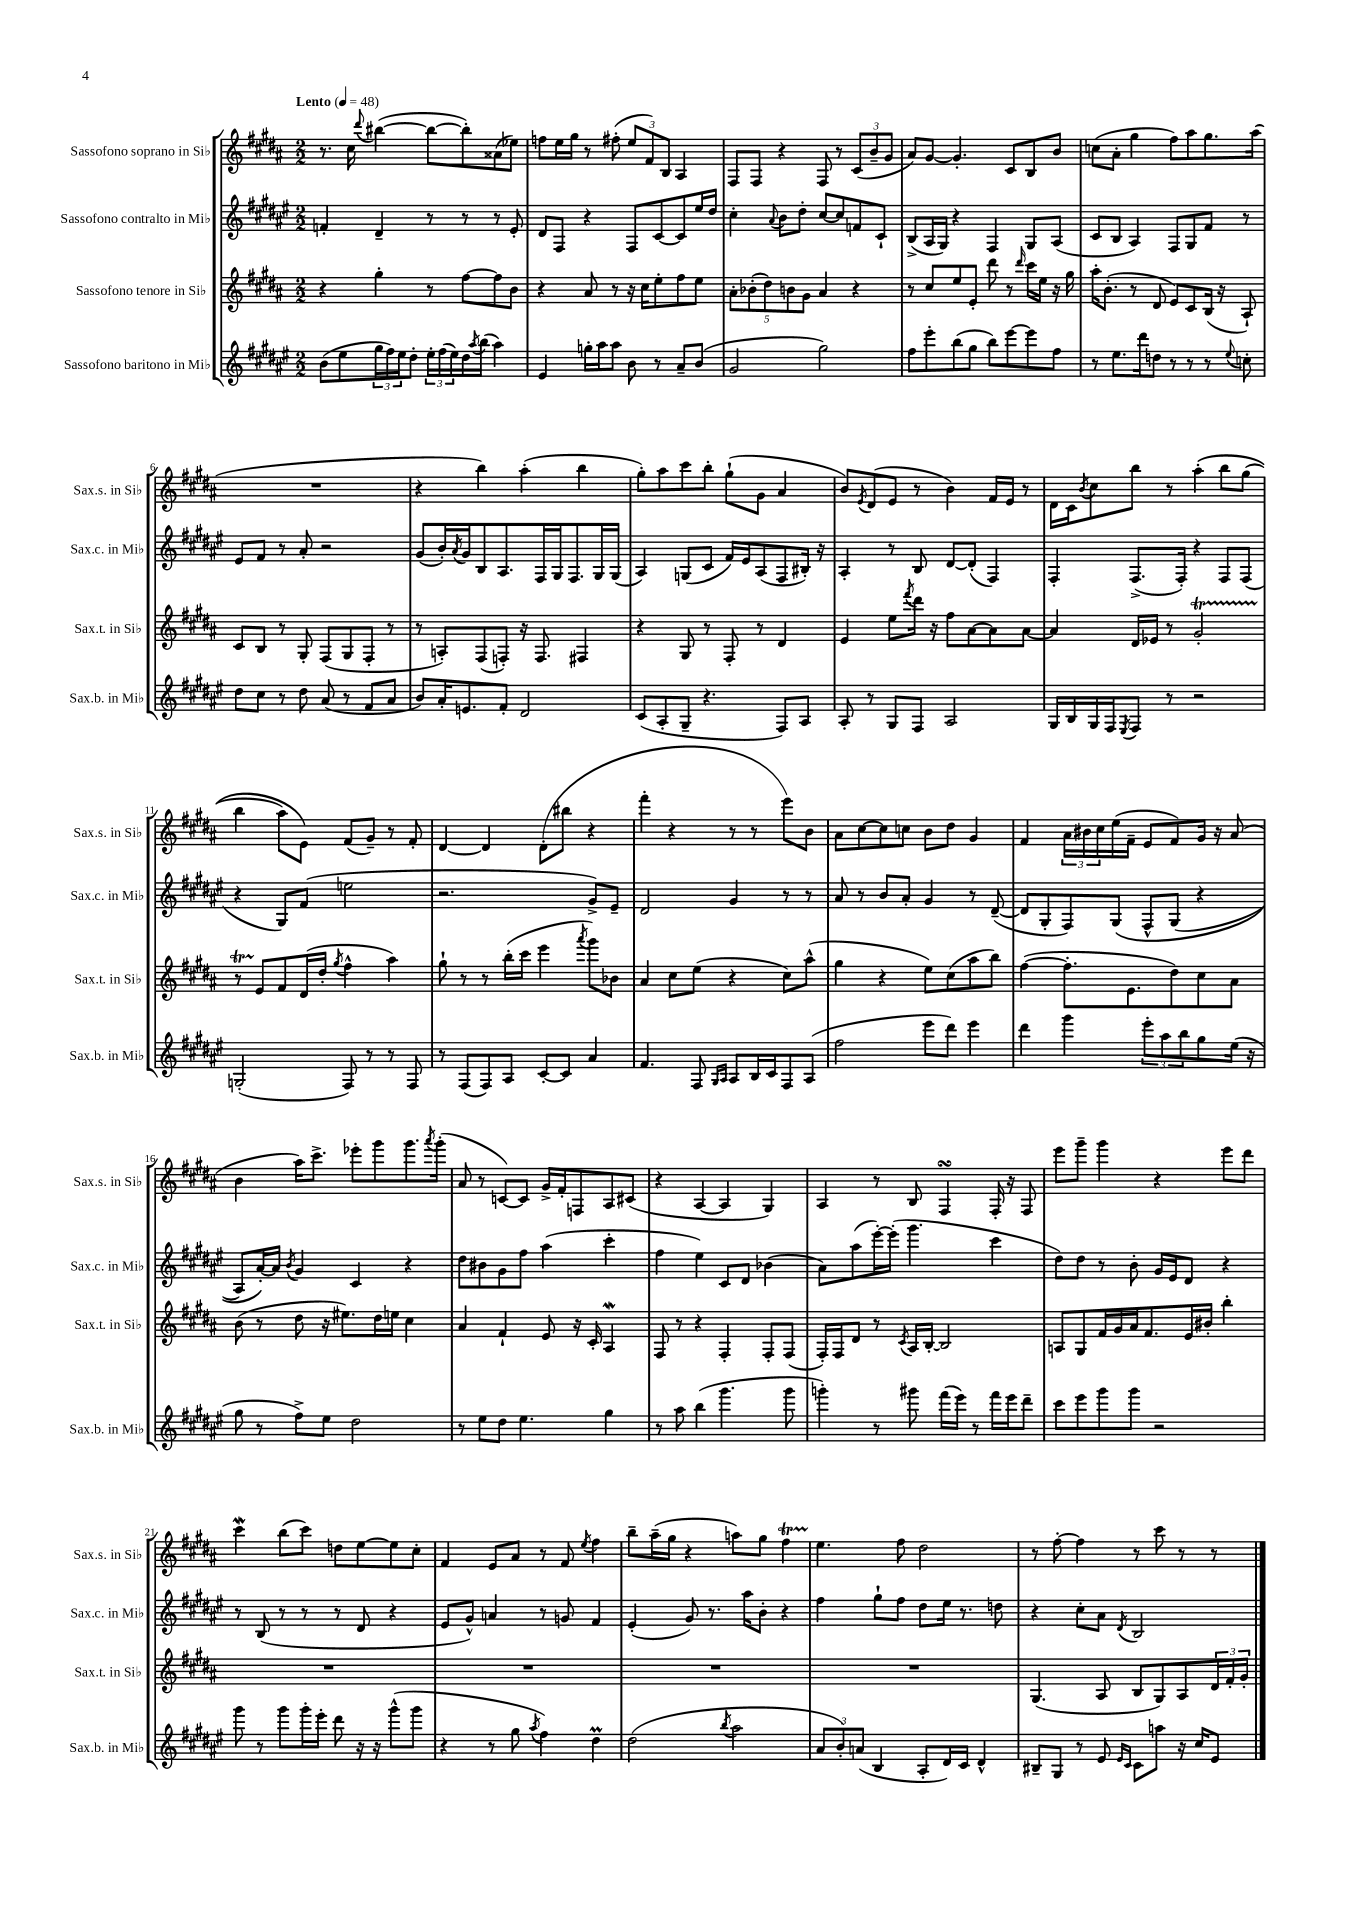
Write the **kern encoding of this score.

**kern	**kern	**kern	**kern
*staff4	*staff3	*staff2	*staff1
*clefG2	*clefG2	*clefG2	*clefG2
*k[f#c#g#d#a#e#]	*k[f#c#g#d#a#]	*k[f#c#g#d#a#e#]	*k[f#c#g#d#a#]
*M2/2	*M2/2	*M2/2	*M2/2
*MM48	*MM48	*MM48	*MM48
(8b	4r	4f'	8.r
8ee#	.	.	.
.	.	.	16cc#
.	.	.	8qqddd#
24gg#	4gg#'	4d#~	([4bb#
24ff#)	.	.	.
24ee#	.	.	.
8dd#'	.	.	.
24ee#'	8r	8r	8bb#_
(24ff#	.	.	.
24ee#)	.	.	.
16dd#	[8ff#	8r	8bb#'])
8qaa#	.	.	.
(16bb	.	.	.
4aa#)	8ff#]	8r	(8a##
.	8b	8e#'	8ee-)
=	=	=	=
4e#	4r	8d#	8ff
.	.	8F#	16ee
.	.	.	16gg#
16gg'	8a#	4r	8r
16aa#	.	.	.
8aa#	8r	.	(8ff#'
8b	16r	8F#	12ee
.	16cc#	.	.
.	.	.	12f#)
8r	8ee'	[8c#	.
.	.	.	12B
8a#~	8ff#	8c#]	4A#
(8b	8ee	16ee#	.
.	.	16dd#	.
=	=	=	=
2g#	10a#'	4cc#'	8F#
.	(10b-'	.	.
.	.	.	8F#
.	10dd#)	.	.
.	.	8qqa#	.
.	.	8b	4r
.	10b	.	.
.	.	8dd#'	.
.	10g#	.	.
2gg#)	4a#	[8cc#	8F#
.	.	8cc#]	8r
.	4r	8f	(12c#
.	.	.	12b~
.	.	8c#`	.
.	.	.	12g#
=	=	=	=
8ff#	8r	(8B^	8a#)
8eee#'	8cc#	16A#	[8g#
.	.	16G#)	.
(8bb	8ee	4r	4.g#']
8gg#	8e'	.	.
8bb)	8ddd#	4F#	.
[8eee#	8r	.	8c#
.	16qqddd#	.	.
8eee#]	16ccc#	8G#	8B
.	16ee	.	.
8ff#	16r	(8A#	8b
.	16gg#	.	.
=	=	=	=
8r	16aa#'	8c#	(8cc
.	(8.b'	.	.
8.ee#	.	8B	8a#'
.	8r	4A#)	4gg#
16ddd#	.	.	.
8dd	8d#	.	.
8r	8e)	8F#	8ff#)
8r	8c#	8G#	8aa#
8r	(16B	8f#	8.gg#
.	16r	.	.
8qqee#	.	.	.
8cc'	8A#`)	8r	.
.	.	.	(16aa#
=	=	=	=
8dd#	8c#	8e#	1r
8cc#	8B	8f#	.
8r	8r	8r	.
8dd#	8G#'	8a#'	.
(8a#	(8F#	2r	.
8r	8G#	.	.
8f#	8F#'	.	.
8a#	8r	.	.
=	=	=	=
8b)	8r	(8g#	4r
16a#'	8A')	16b')	.
.	.	8qa#	.
8.e	.	16g#	.
.	(8F#	8B	4bb)
8f#'	8F')	8.A#	.
2d#	16r	.	(4aa#'
.	8.F	16F#	.
.	.	16G#	.
.	.	8.F#	.
.	4F#	.	4bb
.	.	16G#	.
.	.	(16G#	.
=	=	=	=
(8c#	4r	4A#)	8gg#')
8A#'	.	.	8aa#
8G#~	8G#	(8G	8ccc#
4.r	8r	8c#	8bb'
.	8F#'	16f#)	(8gg#`
.	.	16e#	.
.	8r	(8A#	8g#
8F#)	4d#	8F#	4a#
8A#	.	16B#')	.
.	.	16r	.
=	=	=	=
8A#'	4e	4A#'	8b)
.	.	.	8qe
8r	.	.	(8d#
8G#	8ee	8r	8e
.	8qfff#	.	.
8F#	16ddd#	8B	8r
.	16r	.	.
2A#	8ff#	[8d#	4b)
.	[8a#	(8d#']	.
.	8a#]	4F#)	16f#
.	.	.	16e
.	[8a#	.	8r
=	=	=	=
16G#	4a#]	4F#'	16d#
16B	.	.	16c#
.	.	.	8qb
16G#	.	.	8cc#
16F#	.	.	.
8qE#	.	.	.
8F#	16d#	(8.F#^	8bb
.	16e-	.	.
8r	8r	.	8r
.	.	16F#')	.
2r	2g#'	4r	&(4aa#'
.	.	8F#	8bb
.	.	(8F#	(8gg#
=	=	=	=
(2G'	8r	4r	4bb
.	8e	.	.
.	8f#	8G#)	8aa#)
.	(16d#	(8f#	8e&)
.	16dd#'	.	.
.	8qgg#	.	.
8F#)	4ff#^^	2ee	(8f#
8r	.	.	8g#~)
8r	4aa#)	.	8r
8F#	.	.	8f#'
=	=	=	=
8r	8gg#`	2.r	[4d#
(8F#	8r	.	.
8F#)	8r	.	4d#]
8A#	(16bb'	.	.
.	16ccc#	.	.
[8c#'	4eee	.	(8d#'
8c#]	.	.	8bb#
.	8qaaa#	.	.
4a#	8ggg#)	8g#^)	4r
.	8b-	8e#~	.
=	=	=	=
4.f#	4a#	2d#	4fff#'
.	8cc#	.	4r
8F#	(8ee	.	.
16qqG#	.	.	.
16qqA#	.	.	.
8A#	4r	4g#	8r
16B	.	.	8r
16c#	.	.	.
8F#	8cc#)	8r	8eee)
(8A#	(8aa#^^	8r	8b
=	=	=	=
2ff#	4gg#	8a#	8a#
.	.	8r	[8cc#
.	4r	8b	8cc#]
.	.	8a#'	8cc
8eee#	8ee)	4g#	8b
8ddd#)	(8cc#	.	8dd#
4eee#	8aa#	8r	4g#
.	8bb)	([8d#~	.
=	=	=	=
4ddd#	([4ff#	8d#]	4f#
.	.	8G#'	.
4ggg#	8.ff#']	8F#)	24a#
.	.	.	24b#
.	.	.	24cc#
.	.	&(8G#	(16ee
.	8.e	.	16f#~
12eee#'	.	8F#^^	8e
12aa#	.	.	.
.	8dd#)	(8G#	8f#)
12bb	.	.	.
8gg#	8cc#	4r	16g#
.	.	.	16r
(16ee#	8a#	.	(8a#
16r	.	.	.
=	=	=	=
8gg#	(8b	8A#)	4b
8r	8r	[16a#'&)	.
.	.	16a#]	.
.	.	8qb	.
8ff#^)	8dd#	4g#	16aa#)
.	.	.	8.ccc#^
8ee#	16r	.	.
.	8.ee#)	.	.
2dd#	.	4c#	8eee-'
.	16dd#	.	8ggg#
.	16ee	.	.
.	4cc#	4r	8.ggg#
.	.	.	8qaaa#
.	.	.	(16ggg#'
=	=	=	=
8r	4a#	8dd#	8a#
8ee#	.	8b#	8r
8dd#	4f#`	8g#	[8c)
4.ee#	.	8ff#	8c]
.	8e	(4aa#	16g#^
.	.	.	16f#'
.	16r	.	8F
.	16c#'	.	.
4gg#	4A#	4ccc#'	8A#
.	.	.	(8c#
=	=	=	=
8r	8F#	4ff#	4r
8aa#	8r	.	.
(4bb	4r	4ee#)	[4A#
4.ggg#	4F#'	8c#	4A#]
.	.	8d#	.
.	8F#'	(4b-	4G#)
8ggg#	(8F#	.	.
=	=	=	=
4ggg')	16F#')	8a#)	4A#
.	16F#	.	.
.	8d#	(8aa#	.
8r	8r	[16eee#')	8r
.	.	(16eee#']	.
.	8qc#	.	.
8ggg#	16A#	4.ggg#	8B
.	[16B'	.	.
(16fff#	2B]	.	4F#
16eee#)	.	.	.
8r	.	.	.
16fff#	.	4ccc#	16F#'
16eee#	.	.	16r
8ddd#~	.	.	8F#
=	=	=	=
8ccc#	8A	8dd#)	8eee
8eee#	8G#	8dd#	8ggg#~
8ggg#	16f#	8r	4ggg#
.	16g#	.	.
8ggg#	16a#	8b'	.
.	8.f#	.	.
2r	.	16g#	4r
.	.	16e#	.
.	16e	8d#	.
.	16b#'	.	.
.	4bb'	4r	8eee
.	.	.	8ddd#
=	=	=	=
8ggg#	1r	8r	4ccc#
8r	.	(8B	.
8ggg#	.	8r	(8bb
16ggg#'	.	8r	8ccc#)
16eee#'	.	.	.
8ddd#	.	8r	8dd
16r	.	8d#	[8ee
16r	.	.	.
(8ggg#^^	.	4r	8ee]
8ggg#	.	.	8cc#'
=	=	=	=
4r	1r	8e#	4f#
.	.	8g#^^)	.
8r	.	4a	8e
8gg#	.	.	8a#
8qaa#	.	.	.
4ff#)	.	8r	8r
.	.	8g	8f#
.	.	.	8qee
4dd#	.	4f#	4ff#
=	=	=	=
(2dd#	1r	(4e#'	8bb~
.	.	.	(16aa#~
.	.	.	16gg#
.	.	8g#)	4r
.	.	8.r	.
8qbb	.	.	.
2aa#	.	.	8aa)
.	.	16aa#	.
.	.	8b'	8gg#
.	.	4r	4ff#
=	=	=	=
12a#	1r	4ff#	4.ee
12b')	.	.	.
(12a	.	.	.
4B	.	8gg#`	.
.	.	8ff#	8ff#
8A#'	.	8dd#	2dd#
16d#)	.	16ee#	.
16c#	.	8.r	.
4d#^^	.	.	.
.	.	8dd	.
=	=	=	=
8B#~	(4.G#	4r	8r
8G#	.	.	[8ff#'
8r	.	8cc#'	4ff#]
8e#	8A#	8a#	.
16qqe#	.	.	.
16qqc#	.	8qd#	.
8c#	8B	2B	8r
8aa	8G#)	.	8ccc#
16r	8A#	.	8r
16cc#	.	.	.
8e#	24d#	.	8r
.	24f#'	.	.
.	24g#'	.	.
==	==	==	==
*-	*-	*-	*-
